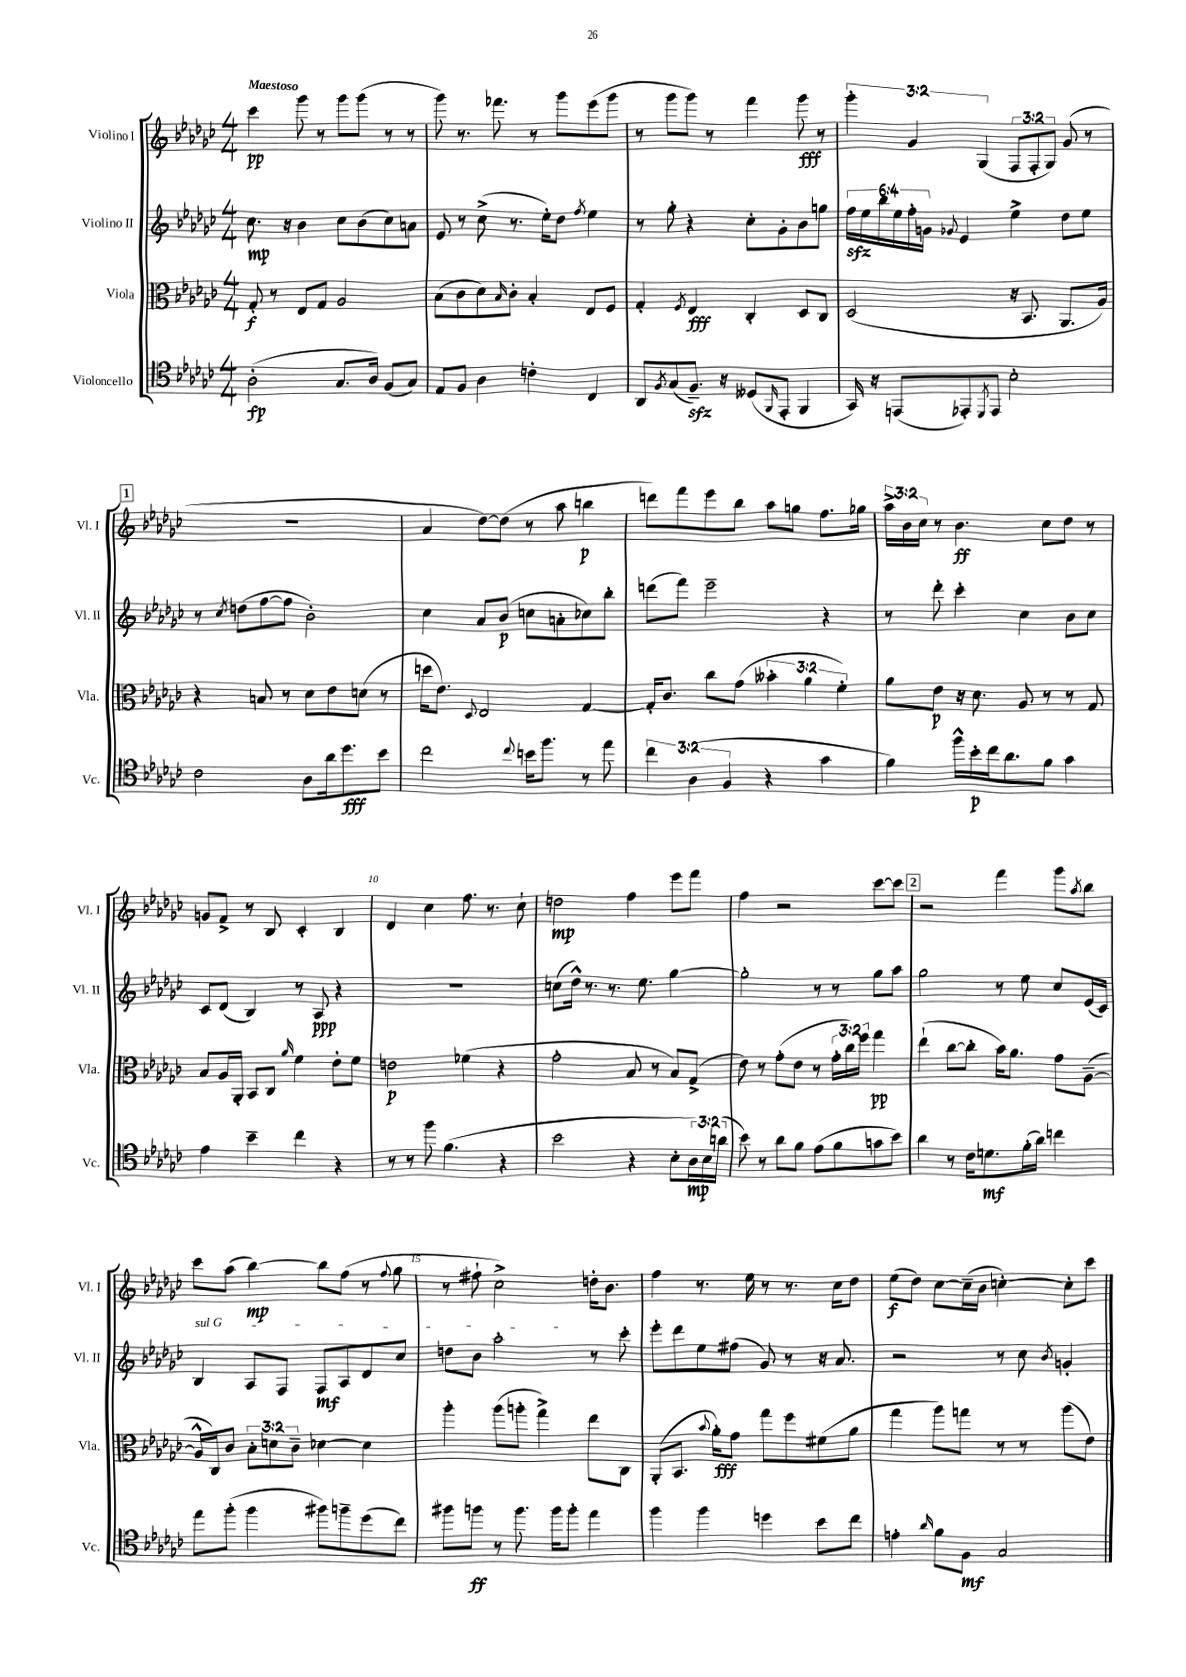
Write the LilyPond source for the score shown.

<<
\new StaffGroup <<
\new Staff = "s0" \with { instrumentName = "Violino I" shortInstrumentName = "Vl. I" } {
    \clef treble \key ges \major \numericTimeSignature \time 4/4 \override Staff.TupletNumber.text = #tuplet-number::calc-fraction-text \tempo "Maestoso"
    ces'''4\pp ges'''8 r8 ges'''8 ges'''8( r8 r8 |
    ges'''8) r8. fes'''8. r8 ges'''8 ees'''8( ges'''8 |
    r8 ges'''8 ges'''8) r8 f'''4 ges'''8\fff r8 |
    \tuplet 3/2 { ges'''4-. ges'4 ges4( } \tuplet 3/2 { f8 f8-. ges8) } ges'8( r8 |
    \mark \markup { \box "1" } R1 |
    aes'4 des''8~) des''8( r8 aes''8 b''4\p |
    d'''8) f'''8 ees'''8 bes''8 aes''8 g''8 f''8. ges''16 |
    \tuplet 3/2 { aes''16-> bes'16 ces''16 } r8 bes'4.\ff ces''8 des''8 r8 |
    g'8 f'8-> r8 bes8 ces'4-. bes4 |
    des'4 ces''4 f''8. r8. ces''8-! |
    d''2\mp f''4 ees'''8 f'''8 |
    f''4 r2 ces'''8~ ces'''8 |
    \mark \markup { \box "2" } r2 f'''4 ges'''8 \acciaccatura { aes''8 } bes''8 |
    ces'''8 aes''8( bes''4~\mp) bes''8 f''8( r8 \appoggiatura { f''8 } ges''8 |
    r8 fis''8-! ces''2->) d''16-. bes'8. |
    f''4 r8. ees''16 r8 r8. ces''16 des''8 |
    ees''8\f( des''8) ces''8~ ces''16--( bes'16 c''4~-.) c''8-. ces'''8 \bar "|." |
}
\new Staff = "s1" \with { instrumentName = "Violino II" shortInstrumentName = "Vl. II" } {
    \clef treble \key ges \major \numericTimeSignature \time 4/4 \override Staff.TupletNumber.text = #tuplet-number::calc-fraction-text
    ces''8.\mp r16 bes'4 ces''8 bes'8( ces''8) a'8 |
    ees'8 r8 ces''8->( r8. ees''16-.) des''8 \acciaccatura { f''8 } ees''4 |
    r8 ges''8-. r4 ces''8-. ges'8-. bes'8 g''8 |
    \tuplet 6/4 { f''16\sfz ees''16 bes''16 ees''16 f''16-. g'16 } \appoggiatura { ges'8 } ees'4 ees''4-> des''8 ees''8 |
    \mark \markup { \box "1" } r8 \acciaccatura { ces''8 } d''8( f''8~ f''8 bes'2-.) |
    ces''4 aes'8 bes'8\p( c''8 a'8-. ces''8) bes''8-. |
    d'''8( f'''8) ees'''2-- r4 |
    r8 des'''8-. ces'''4-. ces''4 bes'8 ces''8 |
    ces'8 des'8( bes4) r8 aes8\ppp r4 |
    R1 |
    c''8( des''16-^) r8. r8. ees''8. ges''4~ |
    ges''2-. r8 r8 ges''8 aes''8 |
    \mark \markup { \box "2" } ges''2 r8 ees''8 ces''8 ees'16( ces'16) |
    \once \override TextSpanner.bound-details.left.text = \markup { \italic "sul G" } bes4\startTextSpan aes8 f8 f8\mf aes8 des'8 ces''8 |
    d''8 bes'8 aes''2-.\stopTextSpan r8 ces'''8-. |
    ees'''8-. des'''8 ees''8 fis''8( ges'8) r8 r16 aes'8. |
    r2 r8 ces''8 \acciaccatura { bes'8 } g'4-. \bar "|." |
}
\new Staff = "s2" \with { instrumentName = "Viola" shortInstrumentName = "Vla." } {
    \clef alto \key ges \major \numericTimeSignature \time 4/4 \override Staff.TupletNumber.text = #tuplet-number::calc-fraction-text
    ges8-.\f r8 ees8 ges8 aes2 |
    bes8( ces'8 des'8) \grace { bes16 } ces'8-. bes4-. ees8 f8 |
    ges4-. \acciaccatura { f8 } ees4\fff ces4-. des8 ces8 |
    des2( r16 bes,8. aes,8. aes16) |
    \mark \markup { \box "1" } r4 b8 r8 des'8 ees'8 d'8( r8 |
    d''16 ees'8.) \appoggiatura { des8 } ees2 ges4~ |
    ges16-. ces'8. ces''8 ges'8( \tuplet 3/2 { beses'4-. aes'4 f'4-.) } |
    aes'8 ees'8\p r16 des'8. aes8 r8 r8 ges8 |
    bes8 aes16 aes,16-. bes,8 ces8 \grace { aes'16 } f'4 ees'8-. f'8 |
    e'2\p fes'4( r4 |
    ges'2-. bes8 r8 bes8) ges8->( |
    ees'8) r8 ges'8-.( ees'8 r8 \tuplet 3/2 { ges'16-. ces''16) f''16 } ges''4\pp |
    \mark \markup { \box "2" } ees''4-!( ces''8~ ces''8-. bes'16) aes'8. ges'8 aes8~--( |
    aes16-^ ces16) ces'8 \tuplet 3/2 { bes8-. d'8 ces'8-- } des'4~ des'4 |
    aes''4-. aes''8( a''8-. ges''4->) ees''8 ces8 |
    aes,8-.( bes,8. \appoggiatura { bes'8 } aes'16-.\fff) ges'8 ges''8 f''8 fis'8( aes'8 |
    ges''4 aes''8) g''8 r8 r8 aes''8( ees'8) \bar "|." |
}
\new Staff = "s3" \with { instrumentName = "Violoncello" shortInstrumentName = "Vc." } {
    \clef tenor \key ges \major \numericTimeSignature \time 4/4 \override Staff.TupletNumber.text = #tuplet-number::calc-fraction-text
    aes2-.\fp( ges8. aes16) f8( ges8) |
    ees8 f8 aes4 c'4-. ces4 |
    aes,8 \acciaccatura { f8 } ges8( f8.--\sfz) r16 deses8( \grace { f,16 } ees,8-. f,4 |
    ges,16) r16 e,8( ees,8-.) \acciaccatura { des,8 } ees,8 bes2-. |
    \mark \markup { \box "1" } ces'2 aes8 aes'16 des''8.\fff bes'8 |
    ces''2 \appoggiatura { ces''8 } b'16 f''8. r8 ees''8 |
    \tuplet 3/2 { ces''4 aes4( f4 } r4 ges'4 |
    f'4) f''16-^ bes'16-.\p ces''16 aes'8. f'8 ges'4 |
    ees'4 bes'4-- ces''4 r4 |
    r8 r8 f''8 f'4.( r4 |
    bes'2 r4 bes8-. \tuplet 3/2 { aes16\mp) bes16 a'16( } |
    bes'8) r8 aes'8 f'8 ees'8( f'8 g'8 bes'8) |
    \mark \markup { \box "2" } aes'4 r8 ces'16 d'8.\mf f'16-.( aes'16) c''4 |
    ees''8 f''8-.( f''4 fis''8) f''8-- des''8( ces''8) |
    fis''8 f''8\ff r8 f''8. f''16 f''8-. ees''4 |
    f''4 f''4 d''4 bes'8 ces''8 |
    e'4-. \grace { aes'16 } f'8 f8\mf ges2 \bar "|." |
}
>>
>>
\layout { \context { \Score \override BarNumber.break-visibility = ##(#f #t #t) barNumberVisibility = #(every-nth-bar-number-visible 5) } }
